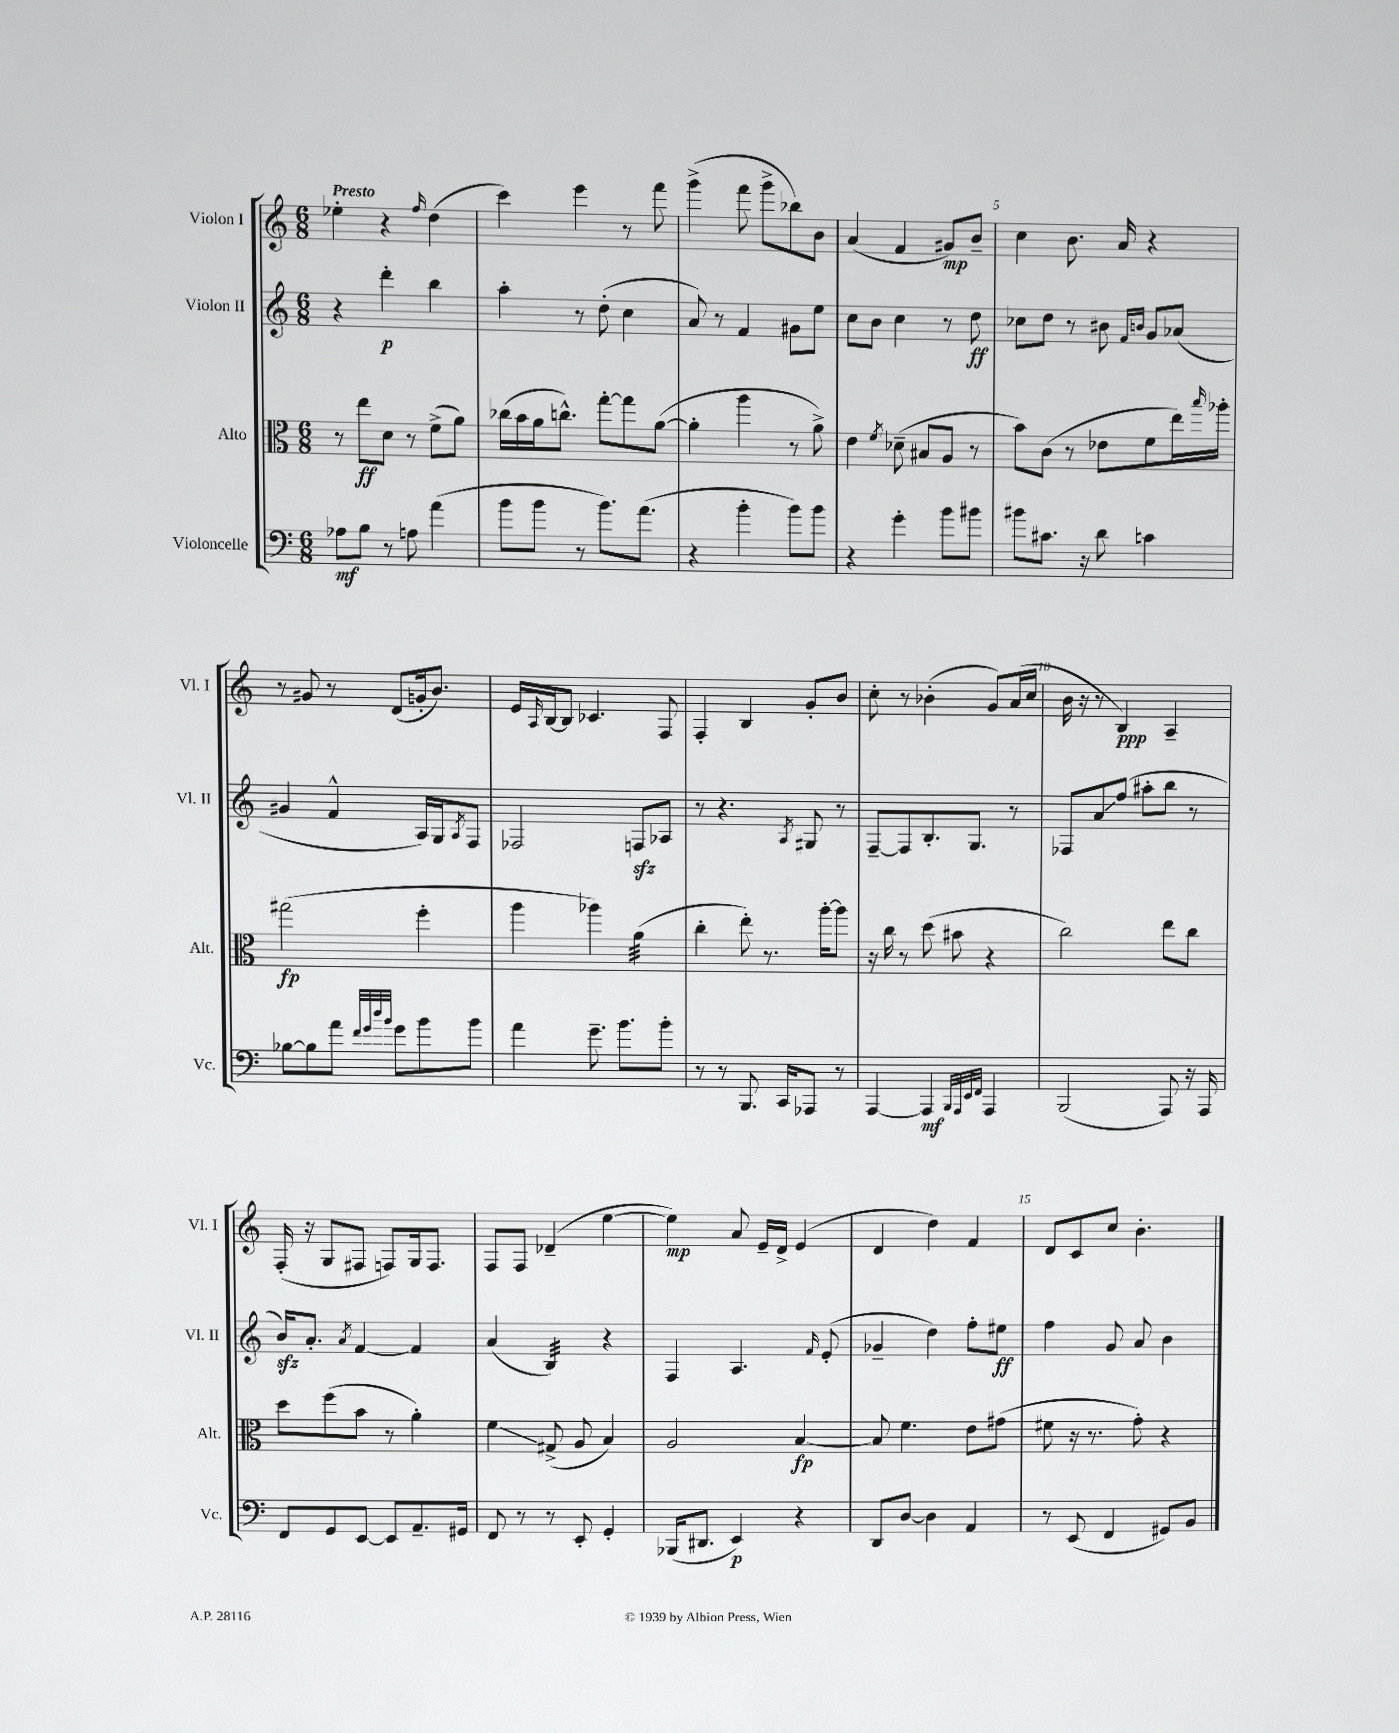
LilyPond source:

<<
\new StaffGroup <<
\new Staff = "s0" \with { instrumentName = "Violon I" shortInstrumentName = "Vl. I" } {
    \clef treble \key c \major \numericTimeSignature \time 6/8 \tempo "Presto"
    ees''4-. r4 \grace { f''16 } d''4( |
    c'''4) e'''4 r8 f'''8 |
    g'''4->( f'''8 g'''8-> bes''8) b'8 |
    a'4( f'4 gis'8\mp) b'8-- |
    c''4 b'8. a'16 r4 |
    r8 gis'8 r8 d'8( g'16-. b'8.) |
    e'16 \grace { a16 } b16~ b8 ces'4. f8 |
    f4-. b4 g'8-. b'8 |
    c''8-. r8 bes'4-.( g'8) a'16( c''16 |
    b'16 r16 r8 b4\ppp) a4-- |
    f16-.( r16 g8 fis8 f8) g16 f8. |
    f8 f8 des'4--( e''4~ |
    e''4\mp) a'8 e'16-- d'16-> e'4( |
    d'4 d''4) f'4 |
    d'8 c'8 c''8 b'4.-. \bar "|." |
}
\new Staff = "s1" \with { instrumentName = "Violon II" shortInstrumentName = "Vl. II" } {
    \clef treble \key c \major \numericTimeSignature \time 6/8
    r4 d'''4-.\p b''4 |
    a''4-. r8 d''8-.( c''4 |
    a'8) r8 f'4 gis'8 e''8 |
    c''8 b'8 c''4 r8 d''8\ff |
    ces''8 d''8 r8 bis'8 \grace { f'16 b'16 } g'8 aes'8( |
    gis'4 f'4-^ a16) g16 \acciaccatura { a8 } f8 |
    fes2 f8\sfz aes8 |
    r8 r4. \acciaccatura { a8 } gis8 r8 |
    f8~-- f8 b8.-. g8. r8 |
    fes8 a'8\glissando f''8( ais''8-. b''8 r8 |
    b'16\sfz) a'8.-. \acciaccatura { a'8 } f'4~ f'4 |
    a'4( b4:32) r4 |
    f4 a4. \grace { f'16 } e'8-.( |
    ges'4-- d''4) f''8-. eis''8\ff |
    f''4 g'8 a'8 b'4 \bar "|." |
}
\new Staff = "s2" \with { instrumentName = "Alto" shortInstrumentName = "Alt." } {
    \clef alto \key c \major \numericTimeSignature \time 6/8
    r8 e''8\ff d'8 r8 f'8->( a'8) |
    ces''16( b'16 a'16 c''8.-^) g''8~-. g''8 a'8~( |
    a'4-. a''4 r8 a'8->) |
    e'4 \acciaccatura { f'8 } des'8--( bis8 a8 r8 |
    b'8) c'8( r8 ees'8 f'8 e''16) \grace { b''16 } aes''16-. |
    gis''2\fp( f''4-. |
    a''4 aes''4) a'4:32( |
    c''4-. e''8-.) r8. a''16~-. a''8 |
    r16 c''16 r8 d''8( bis'8 r4 |
    c''2) e''8 c''8 |
    d''8 f''8( b'8 r8 a'4-.) |
    f'4\glissando gis8->( a8 b4) |
    a2 b4~\fp |
    b8 f'4. e'8 gis'8( |
    fis'8 r16 r8. g'8-.) r4 \bar "|." |
}
\new Staff = "s3" \with { instrumentName = "Violoncelle" shortInstrumentName = "Vc." } {
    \clef bass \key c \major \numericTimeSignature \time 6/8
    aes8\mf b8 r8 a8 a'4( |
    b'8 b'8 r8 b'8.) a'8.( |
    r4 b'4-. b'8) b'8 |
    r4 g'4-. b'8 bis'8 |
    bis'8 cis'8. r16 d'8 c'4 |
    bes8~ bes8 a'8 \grace { f'32 g'32 d''32 b'32 } g'8 b'8 b'8 |
    a'4 g'8.-- b'8. b'8-. |
    r8 r8 b,,8. c,16 aes,,8 r8 |
    a,,4~ a,,4\mf \grace { b,,32 a,,32 e,32 f,32 } a,,4 |
    b,,2( a,,8) r16 a,,16 |
    f,8 g,8 e,8~ e,8 a,8.-- gis,16 |
    f,8 r8 r8 e,8-. g,4-. |
    bes,,16( dis,8. e,4\p) r4 |
    d,8 d8~ d4 a,4 |
    r8 e,8( f,4 gis,8) b,8 \bar "|." |
}
>>
>>
\layout { \context { \Score \override BarNumber.break-visibility = ##(#f #t #t) barNumberVisibility = #(every-nth-bar-number-visible 5) } }
